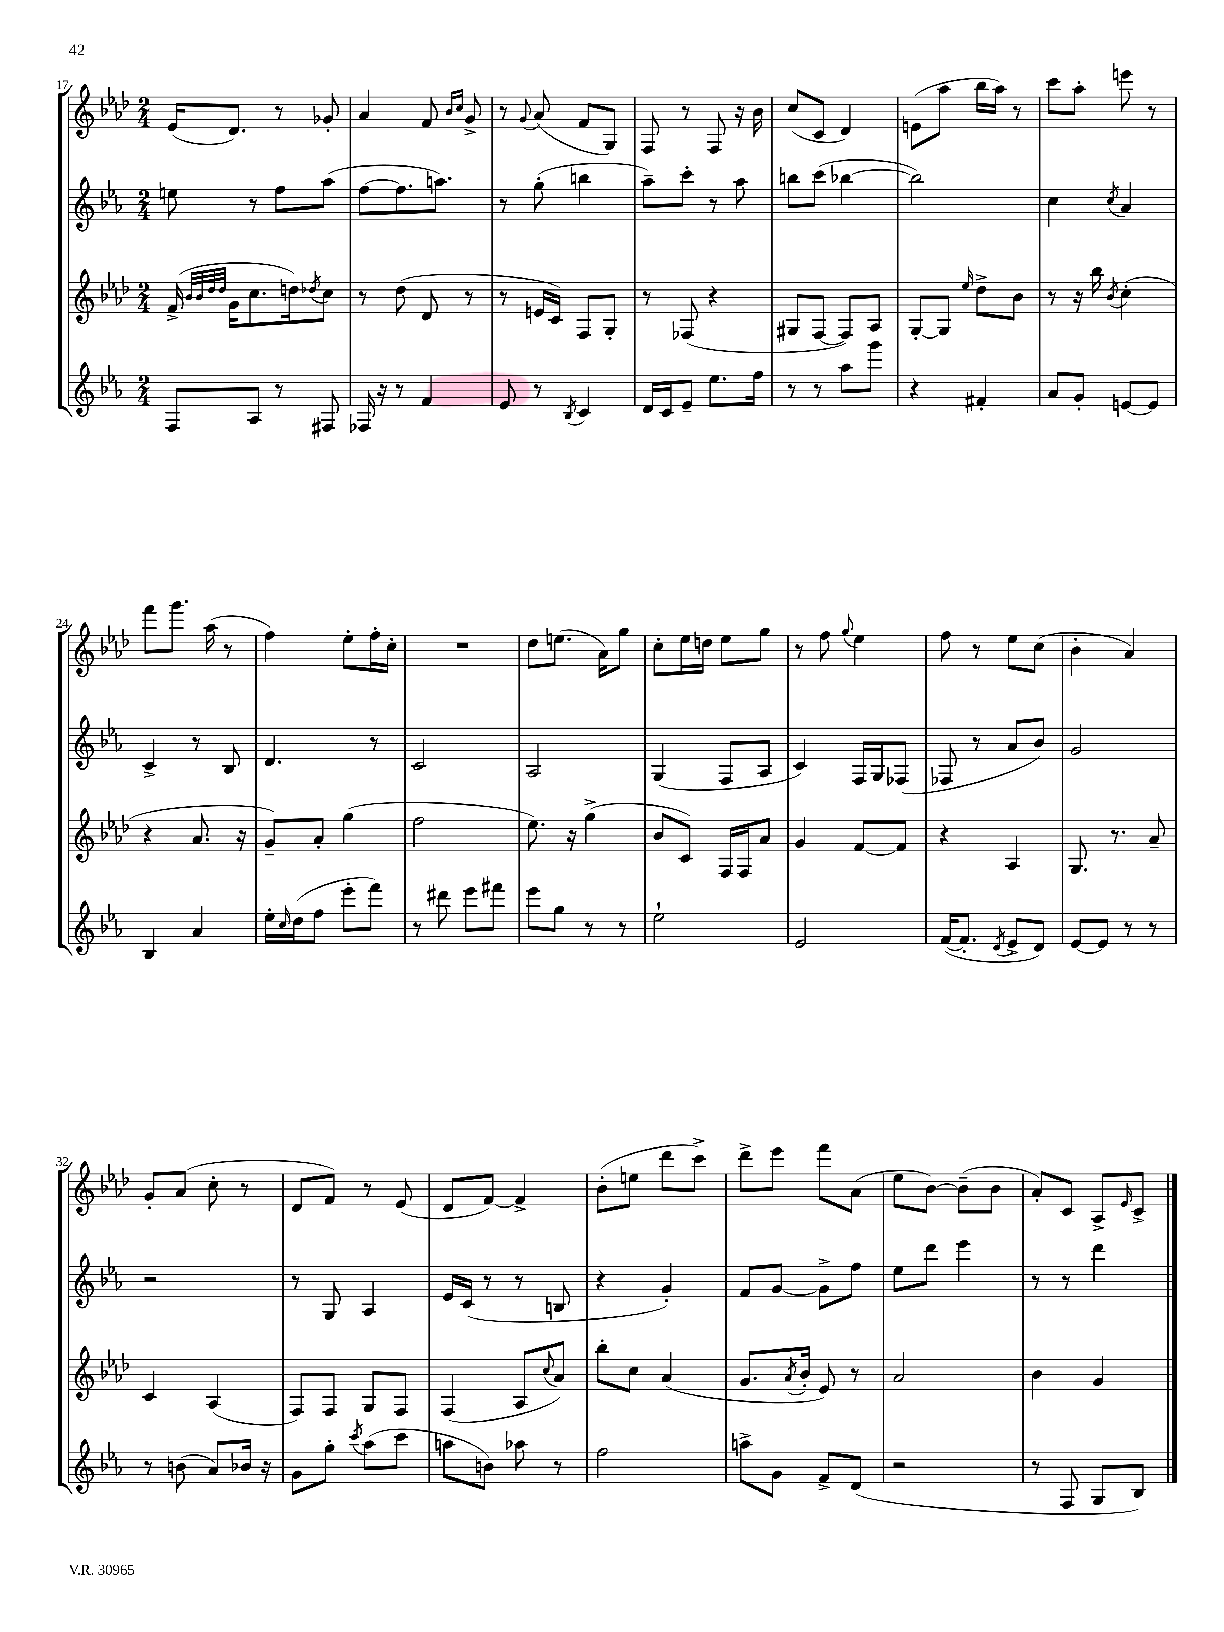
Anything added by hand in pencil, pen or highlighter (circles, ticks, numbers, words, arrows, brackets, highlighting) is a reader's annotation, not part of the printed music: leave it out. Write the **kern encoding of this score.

**kern	**kern	**kern	**kern
*staff4	*staff3	*staff2	*staff1
*clefG2	*clefG2	*clefG2	*clefG2
*k[b-e-a-]	*k[b-e-a-d-]	*k[b-e-a-]	*k[b-e-a-d-]
*M2/4	*M2/4	*M2/4	*M2/4
8F	(16f^	8ee	(16e-
.	32qqb-	.	.
.	32qqb-	.	.
.	32qqdd-	.	.
.	32qqdd-	.	.
.	16g	.	8.d-)
8A-	8.cc	8r	.
8r	.	8ff	8r
.	16dd)	.	.
.	8qdd-	.	.
8F#	8cc	(8aa-	8g-'
=	=	=	=
16F-	8r	[8ff	4a-
16r	.	.	.
8r	(8dd-	8.ff]	.
4f	8d-	.	8f
.	.	8.aa)	.
.	.	.	16qqb-
.	.	.	16qqcc
.	8r	.	8g^
=	=	=	=
8e-	8r	8r	8r
.	.	.	8qqg
8r	16e	(8gg'	(8a-
.	16c)	.	.
8qB-	.	.	.
4c	8F	4bb	8f
.	8G'	.	8G)
=	=	=	=
16d	8r	8aa-~)	8F
16c	.	.	.
8e-~	(8F-	8ccc'	8r
8.ee-	4r	8r	8F
.	.	8aa-	16r
16ff	.	.	16b-
=	=	=	=
8r	8G#	8bb	(8cc
8r	[8F	(8ccc	8c
8aa-	8F])	[4bb-	4d-)
8ggg	8A-	.	.
=	=	=	=
4r	[8G'	2bb-])	(8e
.	8G]	.	8aa-
.	16qqee-	.	.
4f#'	8dd-^	.	16bb-
.	.	.	16aa-)
.	8b-	.	8r
=	=	=	=
8a-	8r	4cc	8ccc
8g'	16r	.	8aa-'
.	16bb-	.	.
.	8qb-	8qcc	.
[8e	(4cc'	4a-	8eee
8e]	.	.	8r
=	=	=	=
4B-	4r	4c^	8fff
.	.	.	8.ggg
4a-	8.a-	8r	.
.	.	.	(16aa-
.	.	8B-	8r
.	16r	.	.
=	=	=	=
16ee-'	8g~)	4.d	4ff)
16qqcc	.	.	.
(16dd	.	.	.
8ff	8a-'	.	.
8eee-'	(4gg	.	8ee-'
8fff)	.	8r	16ff'
.	.	.	16cc'
=	=	=	=
8r	2ff	2c	2r
8ddd#	.	.	.
8eee-	.	.	.
8fff#	.	.	.
=	=	=	=
8eee-	8.ee-)	2A-	8dd-
8gg	.	.	(8.ee
.	16r	.	.
8r	(4gg^	.	.
.	.	.	16a-)
8r	.	.	8gg
=	=	=	=
2ee-`	8b-	(4G	8cc'
.	8c)	.	16ee-
.	.	.	16dd
.	16F	8F	8ee-
.	16F	.	.
.	8a-	8A-	8gg
=	=	=	=
2e-	4g	4c)	8r
.	.	.	8ff
.	.	.	8qqgg
.	[8f	16F	4ee-
.	.	16G	.
.	8f]	(8F-	.
=	=	=	=
([16f	4r	8F-	8ff
8.f']	.	.	.
.	.	8r	8r
8qd	.	.	.
8e-^	4A-	8a-	8ee-
8d)	.	8b-)	(8cc
=	=	=	=
[8e-	8.G	2g	4b-'
8e-]	.	.	.
.	8.r	.	.
8r	.	.	4a-)
8r	8a-~	.	.
=	=	=	=
8r	4c	2r	8g'
(8b	.	.	(8a-
8a-)	(4A-	.	8cc'
16b-	.	.	8r
16r	.	.	.
=	=	=	=
8g	8F)	8r	8d-
8gg'	8F	8G	8f)
8qccc	.	.	.
(8aa-	8G	4A-	8r
8ccc	8F	.	(8e-
=	=	=	=
8aa	(4F	16e-	8d-
.	.	(16c	.
8b)	.	8r	[8f)
8aa-	8A-	8r	4f^]
.	8qqcc	.	.
8r	8a-)	8B	.
=	=	=	=
2ff	8bb-'	4r	(8b-'
.	8cc	.	8ee
.	(4a-	4g')	8ddd-
.	.	.	8ccc^)
=	=	=	=
8aa^	8.g	8f	8ddd-^
8g	.	[8g	8eee-
.	8qa-	.	.
.	16b-'	.	.
8f^	8e-)	8g^]	8fff
(8d	8r	8ff	(8a-
=	=	=	=
2r	2a-	8ee-	8ee-
.	.	8ddd	[8b-)
.	.	4eee-	(8b-~]
.	.	.	8b-
=	=	=	=
8r	4b-	8r	8a-')
8F	.	8r	8c
8G	4g	4ddd	8A-^
.	.	.	16qqe-
8B-)	.	.	8c^
==	==	==	==
*-	*-	*-	*-
